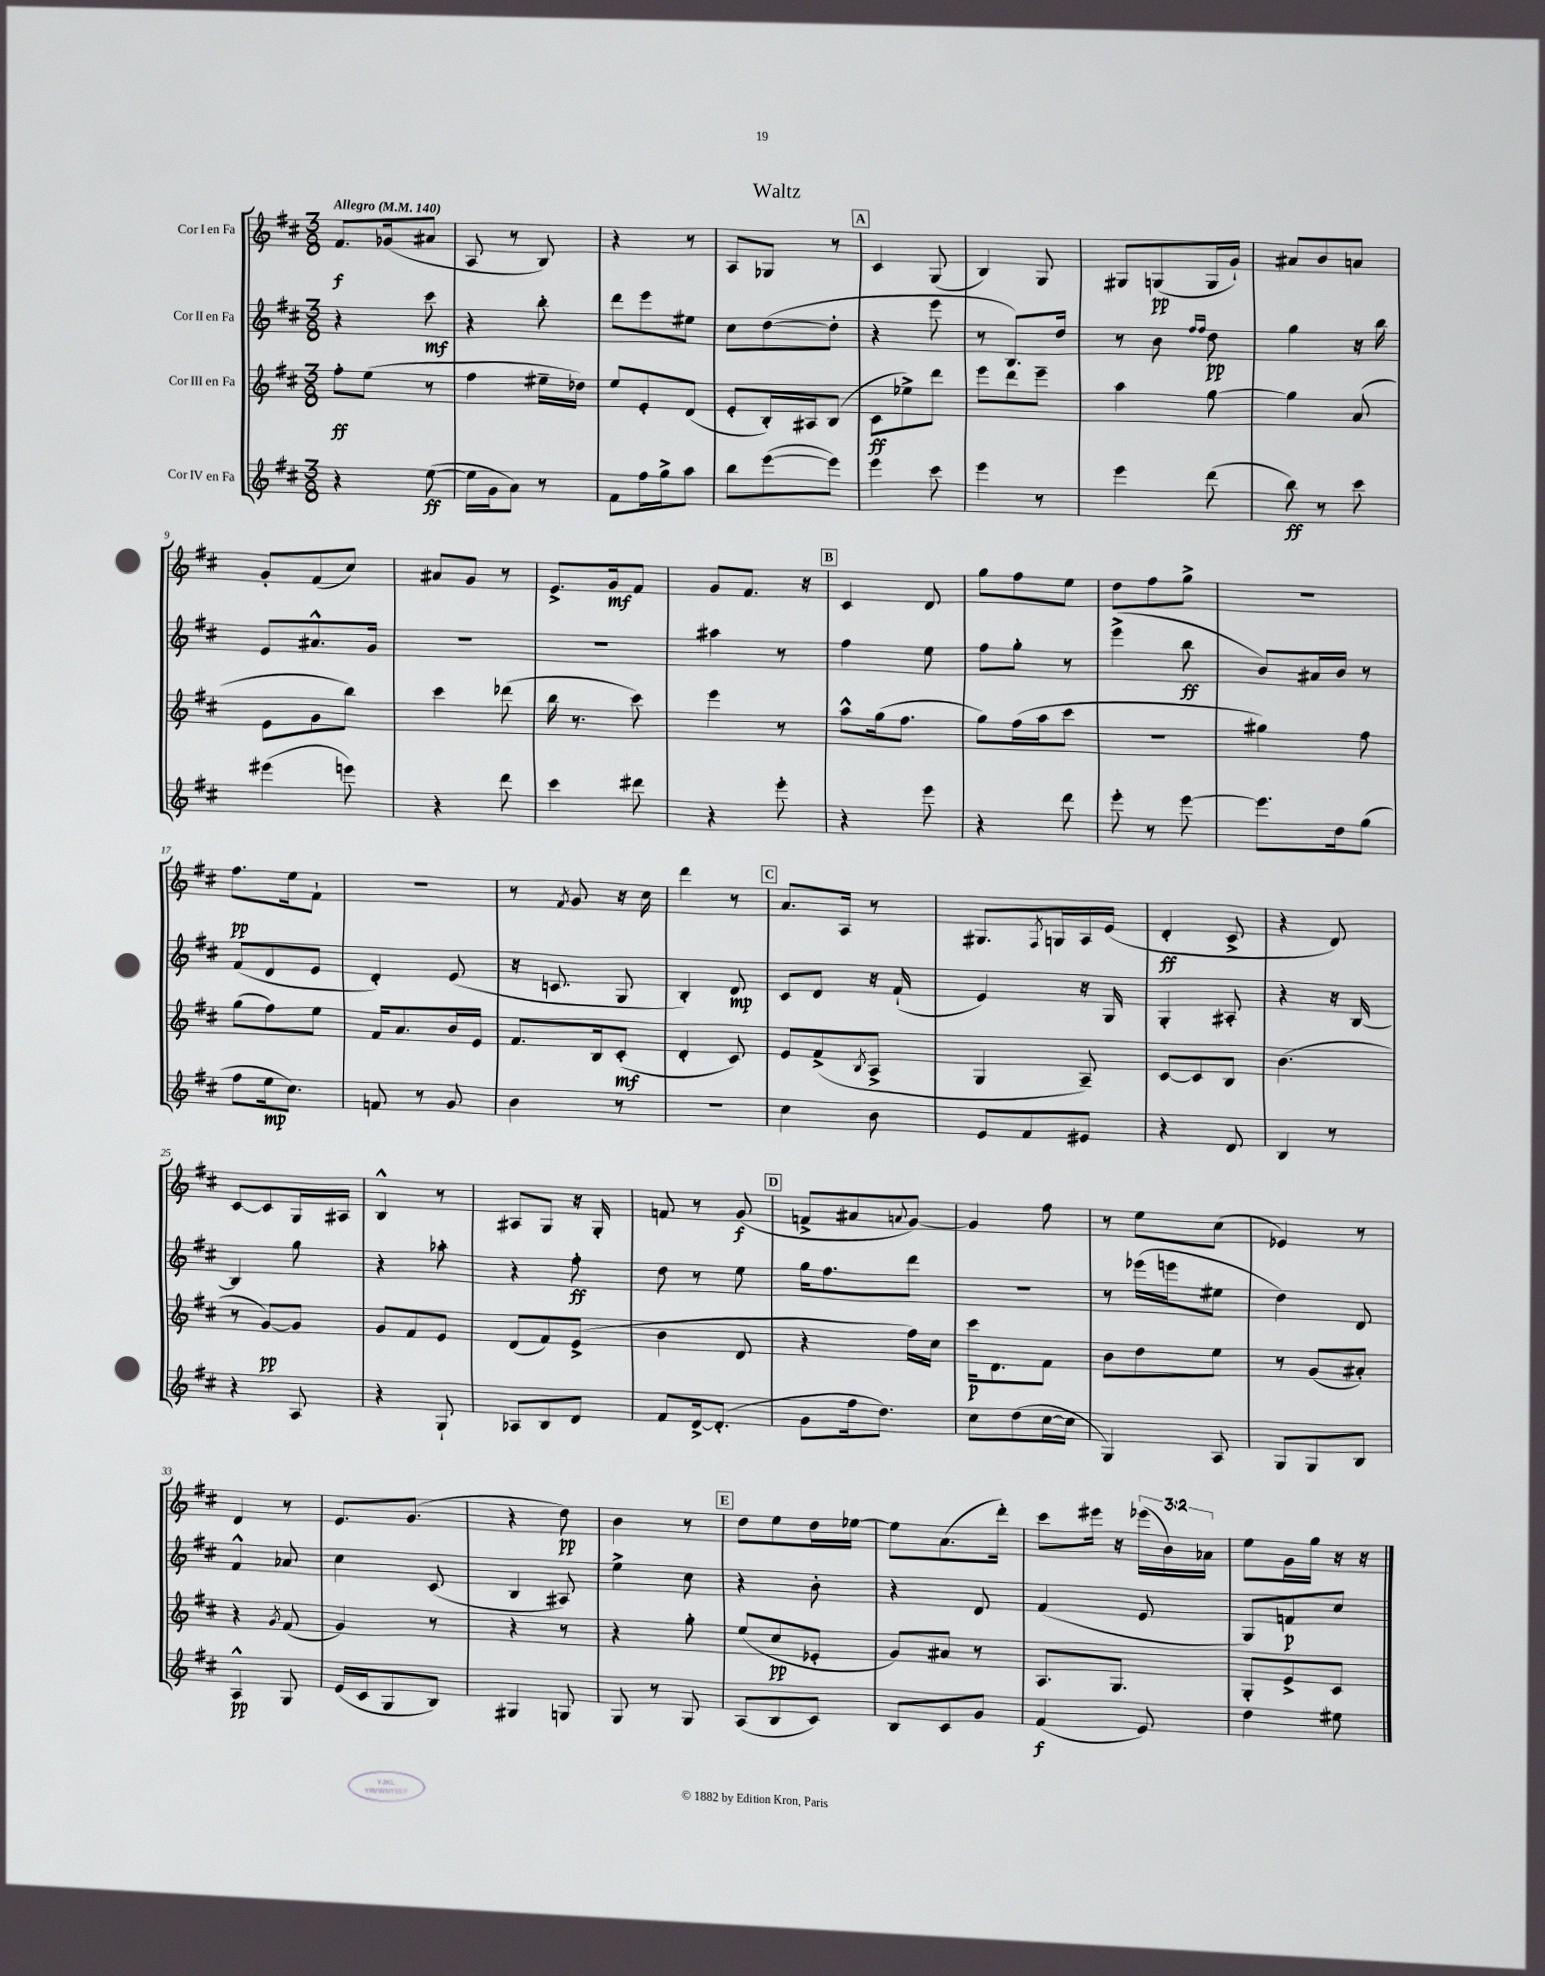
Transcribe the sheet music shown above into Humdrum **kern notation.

**kern	**kern	**kern	**kern
*staff4	*staff3	*staff2	*staff1
*clefG2	*clefG2	*clefG2	*clefG2
*k[f#c#]	*k[f#c#]	*k[f#c#]	*k[f#c#]
*M3/8	*M3/8	*M3/8	*M3/8
*MM140	*MM140	*MM140	*MM140
4r	8ff#'	4r	8.f#
.	(8ee	.	.
.	.	.	(16g-
([8ee	8r	8ccc#	8a#
=	=	=	=
16ee]	4ff#	4r	8A
16g	.	.	.
8a)	.	.	8r
8r	16ee#~	8bb'	8B)
.	16dd-)	.	.
=	=	=	=
8f#	8ee	8ddd	4r
16ff#	8e'	8eee	.
16gg^	.	.	.
8aa	(8d	8ee#	8r
=	=	=	=
8bb	8e'	8cc#	8A
([8eee	16B')	([8dd	8G-
.	16A#	.	.
8eee])	(8B	8dd']	8r
=	=	=	=
4eee	8c#	4r	4c#
.	8ee-^)	.	.
8ccc#	8ddd	8eee	(8G
=	=	=	=
4eee	8eee	8r	4B)
.	8ddd	8.B)	.
8r	8eee~	.	8G
.	.	16dd	.
=	=	=	=
4eee	4aa	8r	8G#
.	.	8b	(8G
.	.	16qqff#	.
.	.	16qqff#	.
(8ddd	[8gg	8dd	16G
.	.	.	16g`)
=	=	=	=
8bb)	4gg]	4gg	8a#
8r	.	.	8b
8ccc#	(8a	16r	8a
.	.	16bb	.
=	=	=	=
(4eee#	8e	8e	8g'
.	8g	8.a#^^	(8f#
8eee)	8bb)	.	8cc#)
.	.	16g	.
=	=	=	=
4r	4ccc#	4.r	8a#
.	.	.	8g
8ddd	(8ddd-	.	8r
=	=	=	=
4ccc#	16bb	4.r	8.e^
.	8.r	.	.
.	.	.	16g
8ddd#	8ccc#)	.	8f#
=	=	=	=
4r	4eee	4aa#	8g
.	.	.	8.f#
8eee'	8r	8r	.
.	.	.	16r
=	=	=	=
4r	8aa^^	4ff#	4c#
.	(16gg	.	.
.	8.ff#	.	.
8eee	.	8ee	8d
=	=	=	=
4r	8gg)	8ff#	8gg
.	(16ff#	8gg'	8ff#
.	16aa	.	.
8ddd	8ccc#	8r	8ee
=	=	=	=
8eee'	4.r	(4eee^	8dd
8r	.	.	8ff#
[8eee	.	8bb	8gg^
=	=	=	=
8.eee]	4gg#)	8b)	4.r
.	.	16a#	.
16dd	.	16b	.
(8gg	8ff#	8r	.
=	=	=	=
8ff#	(8gg	(8f#	8.ff#
16ee	8ff#)	8d	.
8.cc#)	.	.	16ee
.	8ee	8e	8f#`
=	=	=	=
8f	16f#	4d')	4.r
.	8.a	.	.
8r	.	.	.
8g	16b	(8e	.
.	16e	.	.
=	=	=	=
4b	8.f#	16r	8r
.	.	8.c	.
.	.	.	8qf#
.	.	.	8g
.	16B	.	.
8r	(8c#'	8G	16r
.	.	.	16cc#
=	=	=	=
4.r	4d'	4B')	4ddd
.	8c#)	8d	8r
=	=	=	=
4cc#	8e	8c#	8.a
.	(8f#^	8d	.
.	.	.	16A
.	8qB	.	.
8b	8A^	16r	8r
.	.	(16f#`	.
=	=	=	=
8e	4G	4e)	8.G#
8f#	.	.	.
.	.	.	8qF#
.	.	.	16G
8e#	8A~)	16r	16A
.	.	16G	(16e
=	=	=	=
4r	[8c#	4G'	4d'
.	8c#]	.	.
8d	8B	8A#'	8c#^
=	=	=	=
4B	(4.b	4r	4r
8r	.	16r	8d)
.	.	[16B	.
=	=	=	=
4r	8r	4B]	[8c#
.	[8g)	.	8c#]
8A	8g]	8gg	16G
.	.	.	16A#
=	=	=	=
4r	8g	4r	4B^^
.	8f#	.	.
8G`	8e	8aa-'	8r
=	=	=	=
8A-	(8d	4r	8A#
8B	8f#)	.	8G
8d	(8e^	8ff#'	16r
.	.	.	16G'
=	=	=	=
8f#	4b	8dd	8f
[16d^	.	8r	8r
(8.d']	.	.	.
.	8d	8ee	(8g
=	=	=	=
8g	4r	16gg	8f^
.	.	8.ff#	.
16ff#	.	.	8a#
8.dd)	.	.	.
.	.	.	8qqa
.	16ff#)	8ddd	[8g)
.	16cc#	.	.
=	=	=	=
8cc#	16ccc#	4.r	4g]
.	8.d	.	.
(8dd	.	.	.
[16cc#	8f#	.	8ff#
16cc#]	.	.	.
=	=	=	=
4G)	8b	8r	8r
.	8dd	(16eee-	8ee
.	.	16eee	.
8A	8ee	8ee#	(8cc#
=	=	=	=
8G	8r	4dd)	4e-)
8G	(8g	.	.
8B	8a#')	8d	8r
=	=	=	=
4A^^	4r	4f#^^	4d
.	8qg	.	.
8G	(8f#	8a-	8r
=	=	=	=
(16e	4g)	4cc#	8.e
16c#	.	.	.
8G	.	.	.
.	.	.	(8.g
8B)	8r	(8c#	.
=	=	=	=
4G#	4r	4B	4r
8G	8r	8A#)	8dd)
=	=	=	=
8G	4r	4ee^	4b
8r	.	.	.
8G	8gg'	8cc#	8r
=	=	=	=
(8A	(8ee	4r	8dd
8B	8cc#	.	8ee
8c#)	8e-'	8b'	16dd
.	.	.	[16ee-
=	=	=	=
8B	8g)	4r	8ee-]
8c#	8a#	.	(8.a
8g	8r	8d	.
.	.	.	16ddd')
=	=	=	=
(4f#	8.A	(4f#	8ccc#
.	.	.	16eee#
.	8.G	.	16r
8e)	.	8e	(24eee-
.	.	.	24b)
.	.	.	24a-
=	=	=	=
4dd	8G'	8G)	8ee
.	8e^	8f	16g
.	.	.	16gg
8ee#	8c#	8cc#	16r
.	.	.	16r
==	==	==	==
*-	*-	*-	*-
